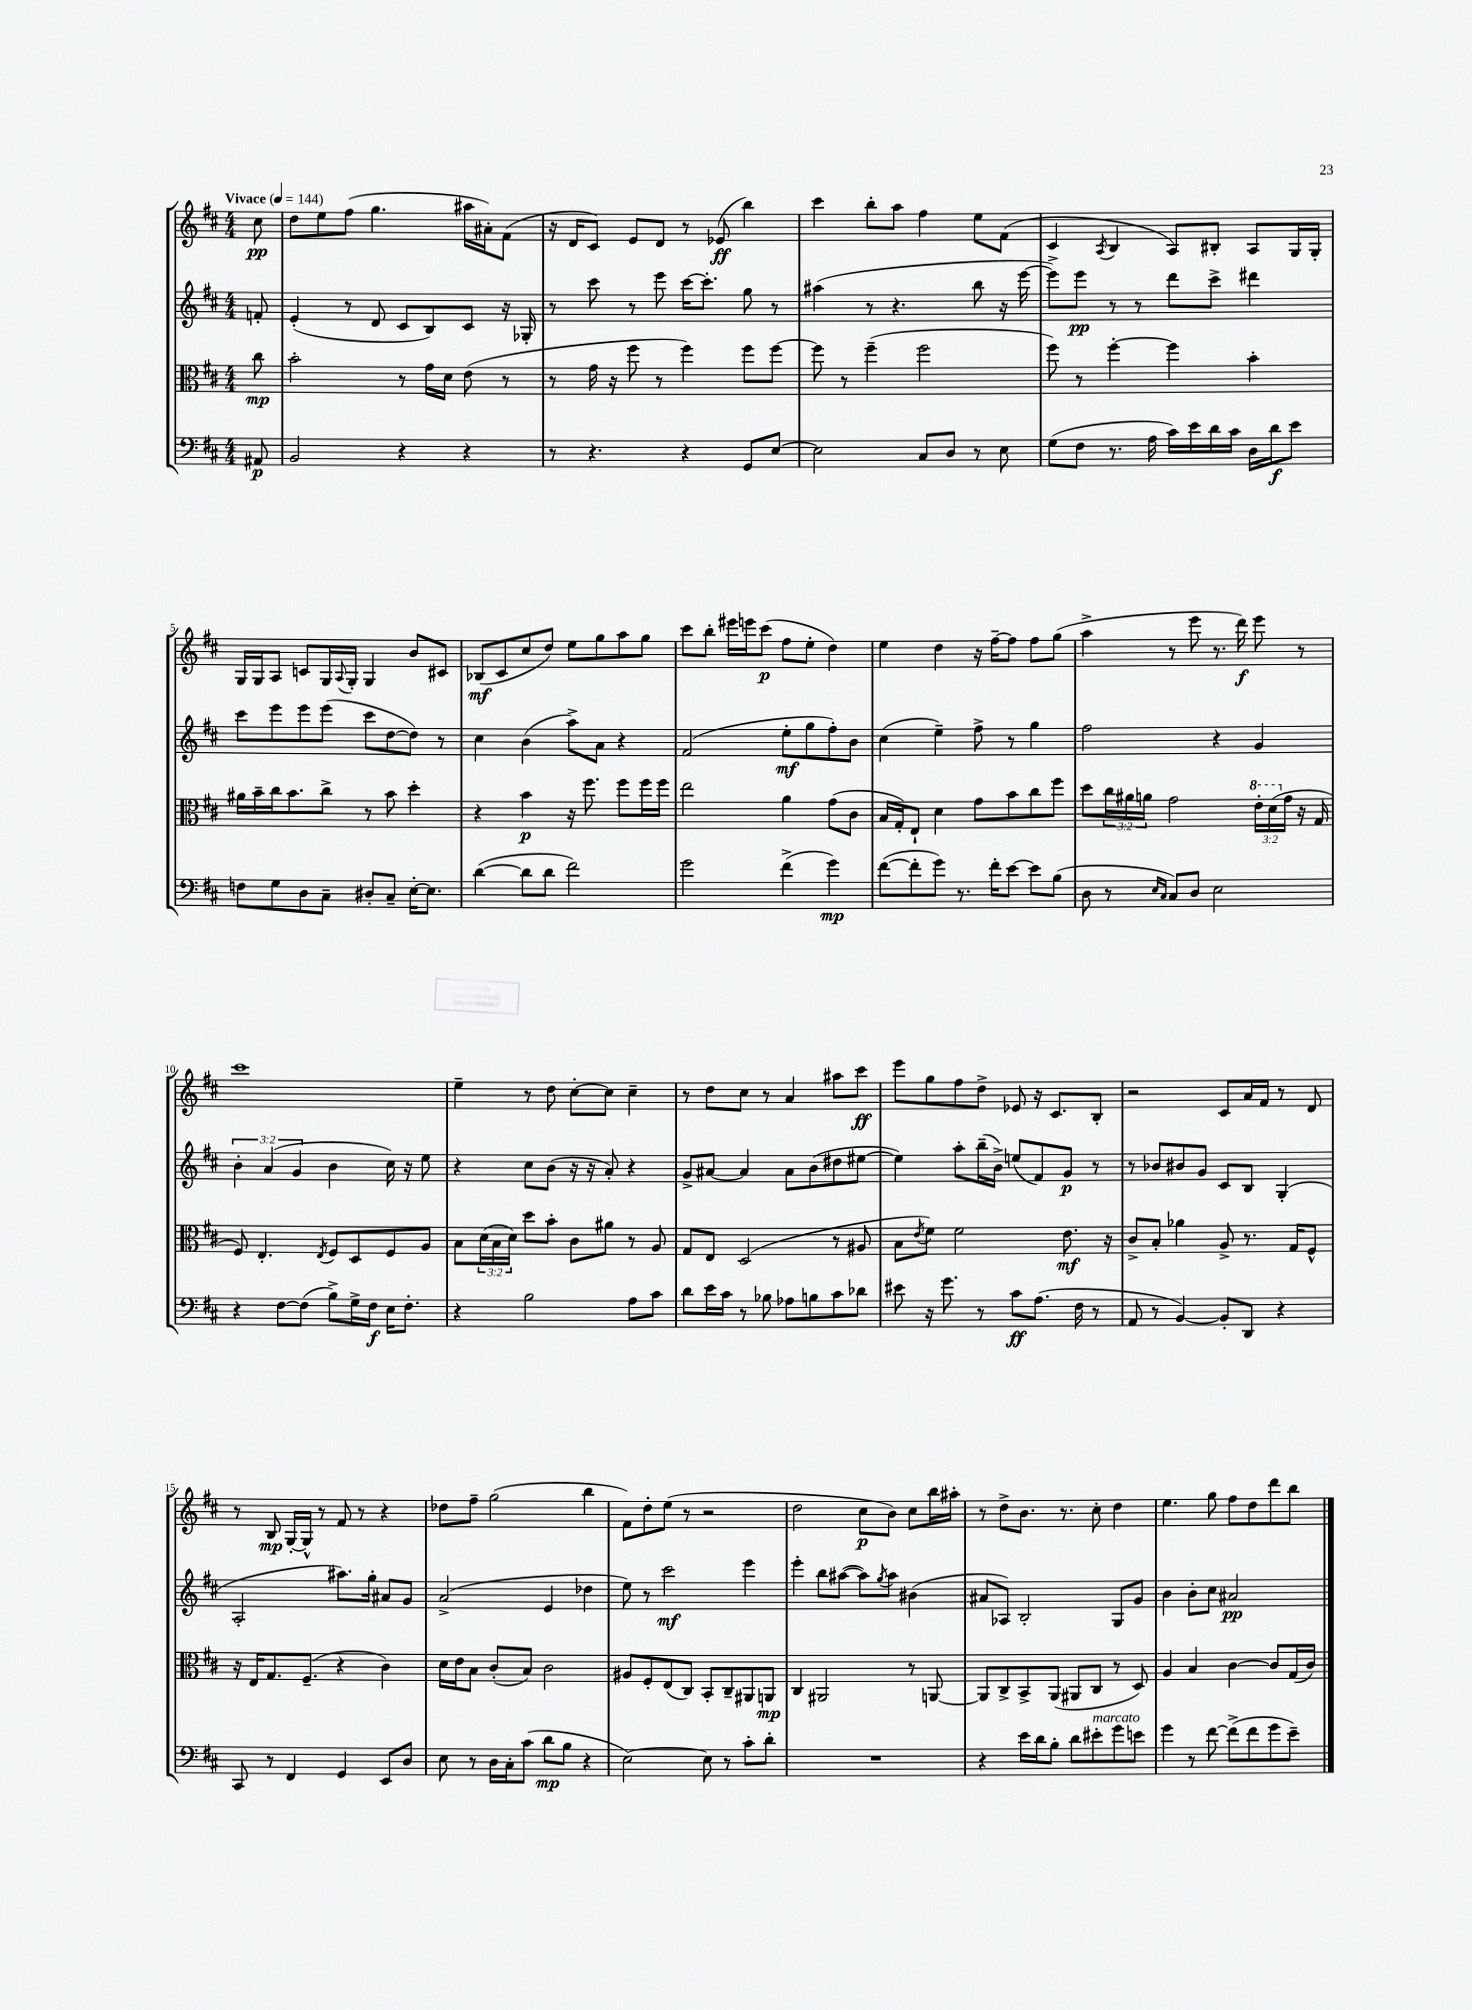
<<
\new StaffGroup <<
\new Staff = "s0" {
    \clef treble \key d \major \numericTimeSignature \time 4/4 \partial 8 \tempo "Vivace" 4 = 144
    cis''8\pp |
    d''8 e''8 fis''8( g''4. ais''16 ais'16-.) fis'8( |
    r16 d'16 cis'8) e'8 d'8 r8 ees'8\ff( b''4) |
    cis'''4 b''8-. a''8 fis''4 e''8 fis'8( |
    cis'4 \acciaccatura { a8 } b4 a8) bis8-. a8 g16 g16-. |
    g16 g16 a8 c'8 g16 \appoggiatura { a8 } g16-. g4 b'8 cis'8 |
    bes8\mf( cis'8 cis''8 d''8) e''8 g''8 a''8 g''8 |
    cis'''8 b''8-. eis'''16 e'''16 cis'''8\p( fis''8 e''8-. d''4) |
    e''4 d''4 r16 fis''16~-- fis''8 fis''8 g''8( |
    a''4-> r8 e'''8 r8. d'''16\f) e'''8 r8 |
    cis'''1 |
    e''4-- r8 d''8 cis''8~-. cis''8 cis''4-- |
    r8 d''8 cis''8 r8 a'4 ais''8 cis'''8\ff |
    e'''8 g''8 fis''8 d''8-> ees'8 r16 cis'8. b8-. |
    r2 cis'8 a'16 fis'16 r8 d'8 |
    r8 b8\mp g16~-. g16-^ r8 fis'8 r8 r4 |
    des''8 fis''8-- g''2( b''4 |
    fis'8) d''8-. e''8( r8 r2 |
    d''2 cis''8\p b'8) cis''8 b''16 ais''16-. |
    r8 d''8-> b'8. r8. cis''8-. d''4 |
    e''4. g''8 fis''8 d''8 d'''8 b''8 \bar "|." |
}
\new Staff = "s1" {
    \clef treble \key d \major \numericTimeSignature \time 4/4 \override Staff.TupletNumber.text = #tuplet-number::calc-fraction-text \partial 8
    f'8-. |
    e'4-.( r8 d'8 cis'8 b8) cis'8 r16 ges16-. |
    r8 cis'''8 r8 e'''8 cis'''16~ cis'''8.-. g''8 r8 |
    ais''4( r8 r4. b''8 r16 e'''16~ |
    e'''8->) e'''8\pp r8 r8 d'''8 cis'''8-> dis'''4 |
    cis'''8 e'''8 e'''8 e'''8( cis'''8 d''8~ d''8) r8 |
    cis''4 b'4( a''8->) a'8 r4 |
    fis'2( e''8-.\mf g''8 fis''8-.) b'8 |
    cis''4( e''4--) fis''8-> r8 g''4 |
    fis''2 r4 g'4 |
    \tuplet 3/2 { b'4-. a'4( g'4 } b'4 cis''16) r16 e''8 |
    r4 cis''8 b'8( r16 r16 a'8-.) r4 |
    g'8-> ais'8~ ais'4 ais'8 b'8( dis''8 eis''8~ |
    eis''4) a''8-. b''16--( b'16->) e''8( fis'8) g'8\p r8 |
    r8 bes'8 bis'8 g'8 cis'8 b8 g4-.( |
    a2-. ais''8.) g''16-. ais'8 g'8 |
    a'2->( e'4 des''4 |
    e''8) r8 cis'''2\mf e'''4 |
    e'''4-. b''8 ais''8~( ais''8) \acciaccatura { g''8 } ais''8 bis'4( |
    ais'8 aes8) b2-. g8 g'8 |
    b'4 b'8-. cis''8 ais'2\pp \bar "|." |
}
\new Staff = "s2" {
    \clef alto \key d \major \numericTimeSignature \time 4/4 \override Staff.TupletNumber.text = #tuplet-number::calc-fraction-text \partial 8
    cis''8\mp |
    b'2-. r8 g'16 d'16 e'8( r8 |
    r8 g'16 r16 fis''8 r8 fis''4) fis''8 fis''8~ |
    fis''8 r8 fis''4--( fis''2 |
    fis''8) r8 fis''4~-. fis''4 b'4-. |
    ais'16 b'16-- cis''16 b'8. cis''8-> r8 b'8 d''4-. |
    r4 b'4\p r16 fis''8. fis''8 fis''16 fis''16 |
    e''2 a'4 g'8( cis'8 |
    b16 g16-.) e8-! d'4 g'8 b'8 cis''8 fis''8 |
    d''8 \tuplet 3/2 { cis''16 ais'16 a'16 } g'2 \tuplet 3/2 { \ottava #1 e''16-. d''16( \ottava #0 g'16 } r16 g16 |
    fis8) e4.-. \acciaccatura { e8 } fis8 d8 fis8 a8 |
    b8 \tuplet 3/2 { d'16( b16 d'16) } d''8 b'8-. cis'8 ais'8 r8 a8 |
    g8 e8 d2( r8 ais8 |
    b8 \acciaccatura { e'8 } fis'8) fis'2 e'8.\mf r16 |
    cis'8-> b8-. aes'4 a8-> r8. g16 fis8-^ |
    r16 e16 g8. fis8.--( r4 cis'4) |
    d'16 e'16 b8 cis'8-.( b8) cis'2 |
    ais8 fis8-. e8( cis8) b,8-. cis8-- ais,8 a,8\mp |
    cis4 ais,2 r8 a,8~ |
    a,8 cis8-> b,8-> a,8( ais,8 cis8 r8 d8) |
    a4 b4 cis'4~ cis'8 g16( cis'16) \bar "|." |
}
\new Staff = "s3" {
    \clef bass \key d \major \numericTimeSignature \time 4/4 \partial 8
    ais,8\p |
    b,2 r4 r4 |
    r8 r4. r4 g,8 e8~ |
    e2 cis8 d8 r8 e8 |
    g8( fis8 r8. a16 cis'16) e'16 d'16 cis'16 d16 d'16\f e'8 |
    f8 g8 d8 cis8-- dis8-. cis8-- e16~-. e8. |
    d'4~( d'8 d'8 fis'2) |
    g'2 fis'4->( g'4\mp) |
    fis'8~( fis'8-. g'8) r8. fis'16-. e'8~ e'8 b8( |
    d8 r8 \grace { e16 cis16 } cis8) d8 e2 |
    r4 fis8~ fis8( b8->) g16-> fis16\f e16 fis8.-. |
    r4 b2 a8 cis'8 |
    d'8 e'16 cis'16 r8 bes8 aes8 b8 cis'8 des'8 |
    eis'8 r16 g'8. r8 cis'8\ff a8.( fis16 r8 |
    a,8 r8 b,4~) b,8-. d,8 r4 |
    cis,8 r8 fis,4 g,4 e,8 d8 |
    e8 r8 d16 cis16-. cis'8( d'8\mp b8 r4 |
    e2~) e8 r8 cis'8-. d'8-. |
    R1 |
    r4 e'16 d'16 b8-. d'8 eis'8-.^\markup { \italic "marcato" } g'8 e'8 |
    g'4 r8 fis'8~ fis'8->( fis'8 g'8 e'8--) \bar "|." |
}
>>
>>
